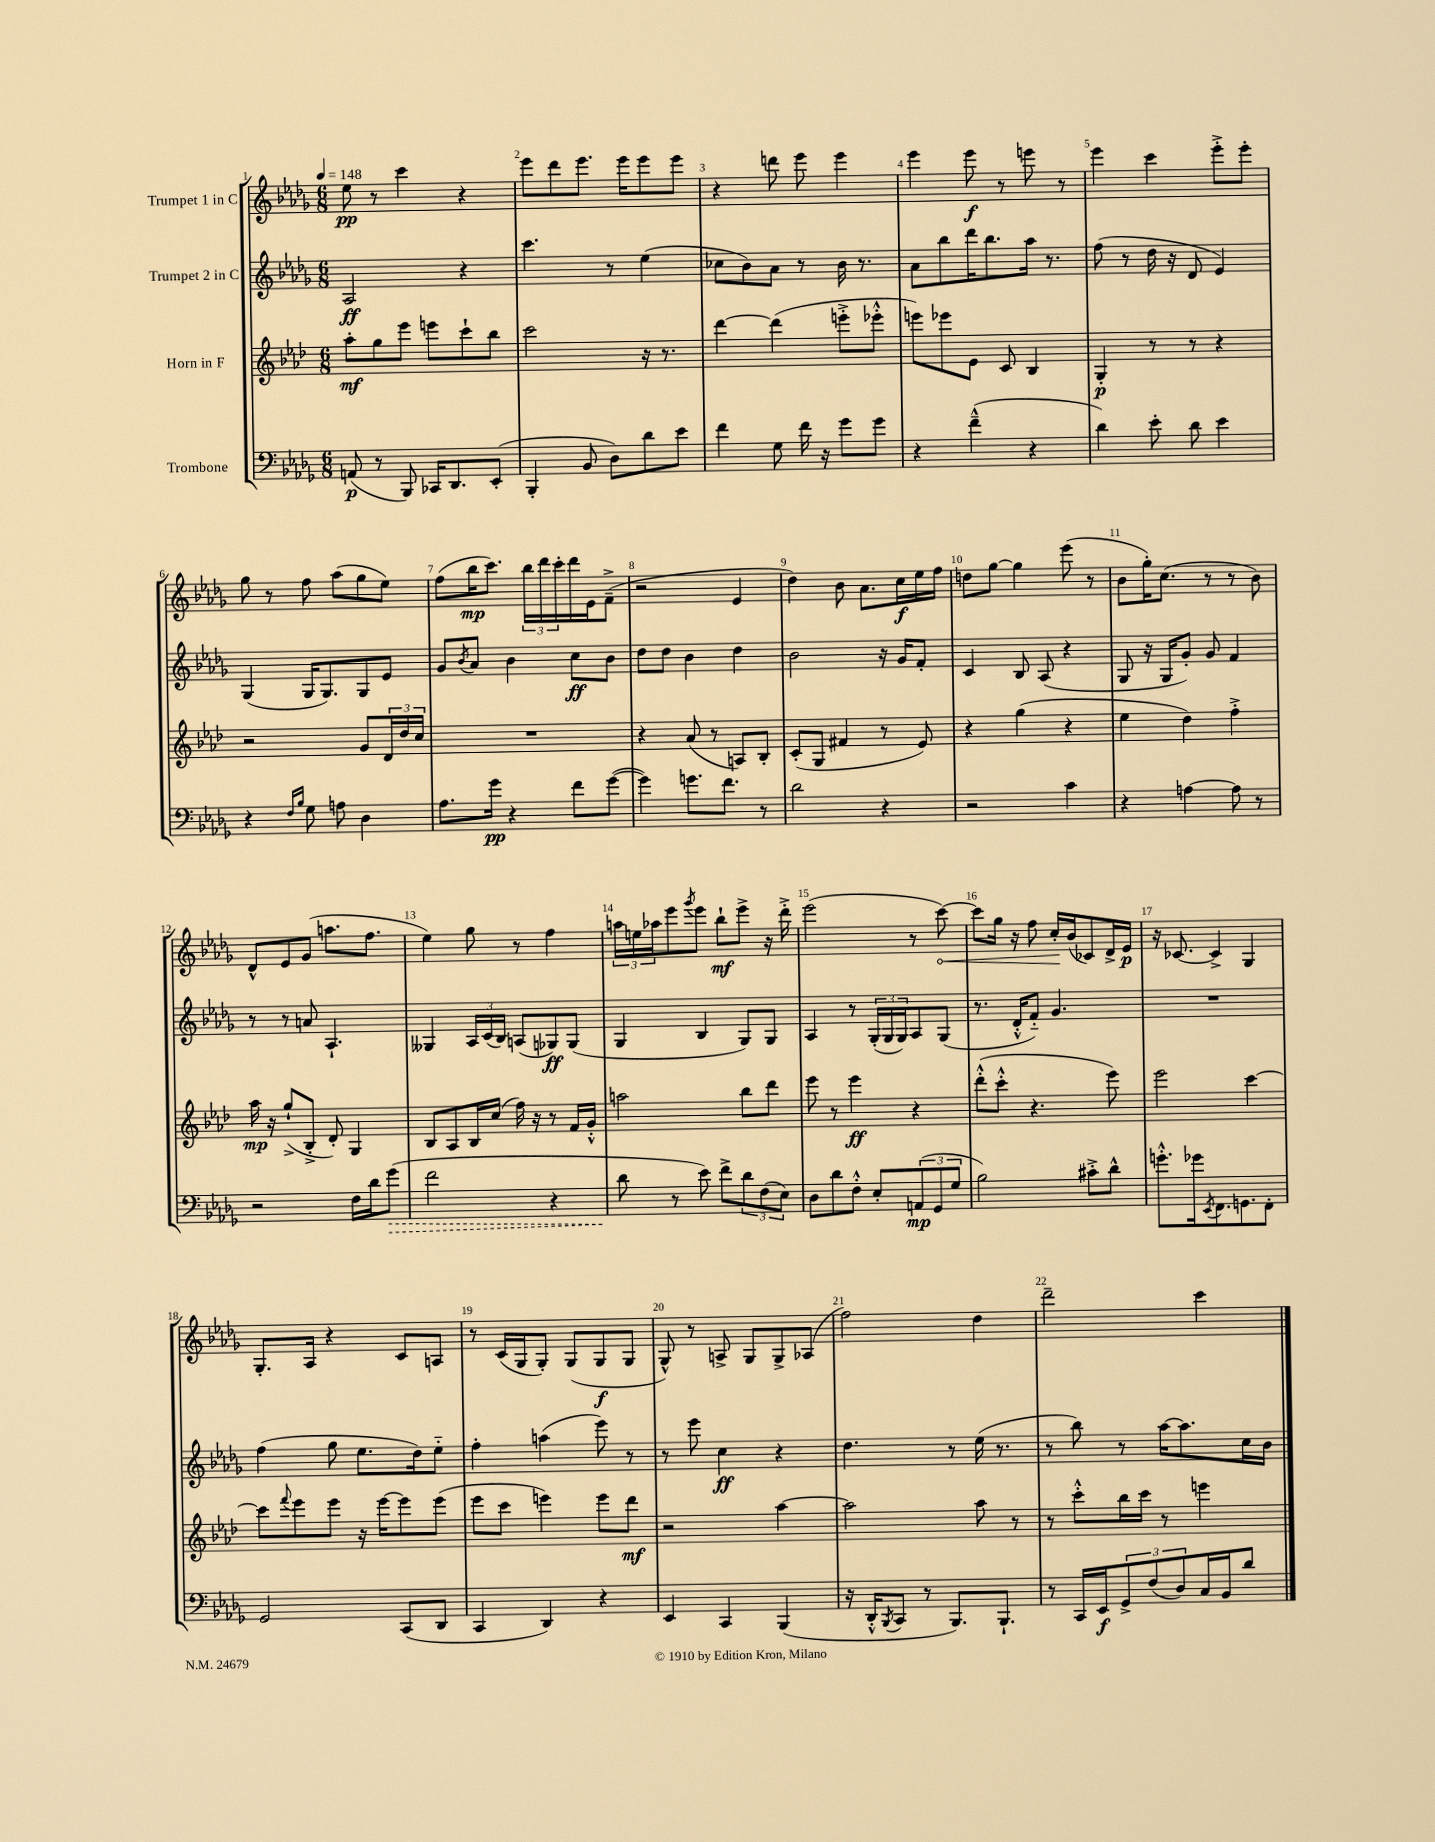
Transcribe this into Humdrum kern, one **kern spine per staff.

**kern	**dynam	**kern	**dynam	**kern	**dynam	**kern	**dynam
*part4	*part4	*part3	*part3	*part2	*part2	*part1	*part1
*staff4	*staff4	*staff3	*staff3	*staff2	*staff2	*staff1	*staff1
*I"Trombone	*	*I"Horn in F	*	*I"Trumpet 2 in C	*	*I"Trumpet 1 in C	*
*clefF4	*	*clefG2	*	*clefG2	*	*clefG2	*
*k[b-e-a-d-g-]	*	*k[b-e-a-d-]	*	*k[b-e-a-d-g-]	*	*k[b-e-a-d-g-]	*
*M6/8	*	*M6/8	*	*M6/8	*	*M6/8	*
*MM148	*	*MM148	*	*MM148	*	*MM148	*
=1	=1	=1	=1	=1	=1	=1	=1
(8AAn/	p	8aa-'\L	mf	2A-/	ff	8ee-\	pp
8r	.	8gg\	.	.	.	8r	.
8BBB-/)	.	8eee-\J	.	.	.	4ccc\	.
16CC-X/KL	.	8eeen\L	.	.	.	.	.
8.DD-/	.	.	.	.	.	.	.
.	.	8ccc`\	.	4r	.	4r	.
(8EE-'/J	.	8bb-\J	.	.	.	.	.
=2	=2	=2	=2	=2	=2	=2	=2
4BBB-'/	.	2ccc\	.	4.ccc\	.	8eee-\L	.
.	.	.	.	.	.	8ddd-\	.
8BB-/	.	.	.	.	.	8.eee-\J	.
8D-\L)	.	.	.	8r	.	.	.
.	.	.	.	.	.	16eee-\KL	.
8d-\	.	16r	.	(4ee-\	.	8eee-\	.
.	.	8.r	.	.	.	.	.
8e-\J	.	.	.	.	.	8eee-\J	.
=3	=3	=3	=3	=3	=3	=3	=3
4f\	.	[4ddd-\	.	8cc-X\L	.	4r	.
.	.	.	.	8b-\)	.	.	.
8G-\	.	(4ddd-\]	.	8a-\J	.	8dddn\	.
16f\	.	.	.	8r	.	8eee-\	.
16r	.	.	.	.	.	.	.
8g-\L	.	8eeen'^\L	.	16b-\	.	4eee-\	.
.	.	.	.	8.r	.	.	.
8g-\J	.	8eee-X'^^\J	.	.	.	.	.
=4	=4	=4	=4	=4	=4	=4	=4
4r	.	8eeen\L)	.	8a-\L	.	4eee-\	.
.	.	8eee-X\	.	8bb-\	.	.	.
(4f~^^\	.	8e-\J	.	16ddd-\K	.	8eee-\	f
.	.	.	.	8.bb-\	.	.	.
.	.	8c/	.	.	.	8r	.
4r	.	4B-/	.	16aa-\Jk	.	8eeen\	.
.	.	.	.	8.r	.	.	.
.	.	.	.	.	.	8r	.
=5	=5	=5	=5	=5	=5	=5	=5
4d-\)	.	4G'/	p	(8ff\	.	4eee-\	.
.	.	.	.	8r	.	.	.
8e-'\	.	8r	.	16dd-\	.	4ccc\	.
.	.	.	.	16r	.	.	.
8d-\	.	8r	.	8d-/	.	.	.
4e-\	.	4r	.	4e-/)	.	8eee-'^\L	.
.	.	.	.	.	.	8eee-'\J	.
!!LO:LB:g=z
=6	=6	=6	=6	=6	=6	=6	=6
4r	.	2r	.	(4G-/	.	8gg-\	.
.	.	.	.	.	.	8r	.
16qqF/LL	.	.	.	.	.	.	.
16qqB-/JJ	.	.	.	.	.	.	.
8G-\	.	.	.	16G-/KL	.	8ff\	.
.	.	.	.	8.G-/)	.	.	.
8An\	.	.	.	.	.	(8aa-\L	.
4D-\	.	8g/L	.	8G-/	.	8gg-\	.
.	.	24d-/L	.	8e-/J	.	8ee-\J)	.
.	.	24dd-/	.	.	.	.	.
.	.	24cc/JJ	.	.	.	.	.
=7	=7	=7	=7	=7	=7	=7	=7
8.A-\L	.	2.r	.	8g-/L	.	(8ff\L	.
.	.	.	.	8qb-/	.	.	.
.	.	.	.	8a-/J	.	16bb-\K	mp
16g-\Jk	pp	.	.	.	.	8.ccc\J)	.
4r	.	.	.	4b-\	.	.	.
.	.	.	.	.	.	24bb-\LL	.
.	.	.	.	.	.	24ddd-\	.
.	.	.	.	.	.	24ccc'\	.
8f\L	.	.	.	8cc\L	ff	16ddd-\	.
.	.	.	.	.	.	16e-\J	.
([8g-\J	.	.	.	8b-\J	.	(8f~^\J	.
=8	=8	=8	=8	=8	=8	=8	=8
4g-\])	.	4r	.	8dd-\L	.	2r	.
.	.	.	.	8dd-\J	.	.	.
8.gn\L	.	(8a-/	.	4b-\	.	.	.
.	.	8r	.	.	.	.	.
8.f\J	.	.	.	.	.	.	.
.	.	8An/L)	.	4dd-\	.	4e-/	.
8r	.	8B-'/J	.	.	.	.	.
=9	=9	=9	=9	=9	=9	=9	=9
2d-\	.	(8c'/L	.	2b-\	.	4dd-\)	.
.	.	8G/J	.	.	.	.	.
.	.	4f#X/	.	.	.	8b-\	.
.	.	.	.	.	.	8.a-\L	.
4r	.	8r	.	16r	.	.	.
.	.	.	.	16g-/KL	.	16cc\L	f
.	.	8e-/)	.	8f'/J	.	16ee-\	.
.	.	.	.	.	.	16ff\JJ	.
=10	=10	=10	=10	=10	=10	=10	=10
2r	.	4r	.	4c/	.	8ddn\L	.
.	.	.	.	.	.	[8gg-\J	.
.	.	(4gg\	.	8B-/	.	4gg-\]	.
.	.	.	.	(8A-/	.	.	.
4c\	.	4r	.	4r	.	(8eee-\	.
.	.	.	.	.	.	8r	.
=11	=11	=11	=11	=11	=11	=11	=11
4r	.	4ee-\	.	8G-/	.	8b-\L	.
.	.	.	.	16r	.	16gg-'\K)	.
.	.	.	.	16G-/KL	.	(8.cc\J	.
[4An\	.	4dd-\)	.	8g-'/J)	.	.	.
.	.	.	.	8g-/	.	8r	.
8A\]	.	4ff'^\	.	4f/	.	8r	.
8r	.	.	.	.	.	8b-\)	.
!!LO:LB:g=z
=12	=12	=12	=12	=12	=12	=12	=12
2r	.	16aa-\	mp	8r	.	8d-^^/L	.
.	.	16r	.	.	.	.	.
.	.	(8gg`^/L	.	8r	.	8e-/	.
.	.	8B-'^/J	.	8an/	.	(8g-/J	.
.	.	8d-'/)	.	4.A-`/	.	8.aan\L	.
16F\LL	.	4G/	.	.	.	.	.
16d-\J	.	.	.	.	.	8.ff\J	.
!	!LO:HP:b	!	!	!	!	!	!
(8g-\J	>	.	.	.	.	.	.
=13	=13	=13	=13	=13	=13	=13	=13
2f\	.	8B-/L	.	4G--X/	.	4ee-\)	.
.	.	8A-/	.	.	.	.	.
.	.	16B-/L	.	24A-/LL	.	8gg-\	.
.	.	.	.	(24c/	.	.	.
.	.	(16cc/JJ	.	.	.	.	.
.	.	.	.	24B-/JJ)	.	.	.
.	.	16ff\)	.	(8An/L	.	8r	.
.	.	16r	.	.	.	.	.
4r	.	8r	.	8G-X/)	ff	4ff\	.
.	.	16f/LL	.	(8G-/J	.	.	.
.	.	16g'^^/JJ	.	.	.	.	.
=14	=14	=14	=14	=14	=14	=14	=14
8d-\	.	2aan\	.	4G-/	.	24aan\LL	.
.	.	.	.	.	.	24een\	.
.	.	.	.	.	.	24aa-X\J	.
8r	]	.	.	.	.	8eee-\	.
.	.	.	.	.	.	8qggg-/	.
8e-\)	.	.	.	4B-/	.	8eee-\J	.
8f^\L	.	.	.	.	.	8bb-`\L	mf
12d-\	.	8bb-\L	.	8G-/L)	.	8eee-^\J	.
(12F\	.	.	.	.	.	.	.
.	.	8ddd-\J	.	8G-/J	.	16r	.
12E-\J)	.	.	.	.	.	.	.
.	.	.	.	.	.	16ddd-'^\	.
=15	=15	=15	=15	=15	=15	=15	=15
8D-\L	.	8eee-\	.	4A-/	.	(2eee-\	.
8d-\	.	8r	.	.	.	.	.
8F'^^\J	.	4eee-\	ff	8r	.	.	.
8E-'/L	.	.	.	(24G-'/LL	.	.	.
.	.	.	.	24G-/	.	.	.
.	.	.	.	24G-/J)	.	.	.
(12AAn/	mp	4r	.	8A-/	.	8r	.
12GG-/	.	.	.	.	.	.	.
!	!	!	!	!	!	!	!LO:HP:b
.	.	.	.	(8G-/J	.	[8ccc\)	<
12G-/J	.	.	.	.	.	.	.
=16	=16	=16	=16	=16	=16	=16	=16
2B-\)	.	(8ddd-'^^\L	.	8.r	.	8ccc\L]	.
.	.	8ccc'^^\J	.	.	.	16gg-\Jk	.
.	.	.	.	16d-'^^/KL	.	16r	.
.	.	4.r	.	8f/J)	.	8ff\	.
.	.	.	.	4.g-/	.	16cc'/LL	.
.	.	.	.	.	.	(16b-/J	[
8c#X'^\L	.	.	.	.	.	8c-X/)	.
8d-^^\J	.	8eee-\)	.	.	.	16d-^/L	.
.	.	.	.	.	.	16e-/JJ	p
=17	=17	=17	=17	=17	=17	=17	=17
8.gn'^^\L	.	2eee-\	.	2.r	.	16r	.
.	.	.	.	.	.	[8.c-X/	.
16g-X\k	.	.	.	.	.	.	.
8qEE-/	.	.	.	.	.	.	.
8.FF\	.	.	.	.	.	4c-^/]	.
8.GGn\	.	.	.	.	.	.	.
.	.	[4ccc\	.	.	.	4G-/	.
8FF'\J	.	.	.	.	.	.	.
!!LO:LB:g=z
=18	=18	=18	=18	=18	=18	=18	=18
2GG-/	.	8ccc\L]	.	(4ff\	.	8.G-'/L	.
.	.	8qqfff/	.	.	.	.	.
.	.	8eee-\	.	.	.	.	.
.	.	.	.	.	.	16A-/Jk	.
.	.	8eee-\J	.	8gg-\	.	4r	.
.	.	16r	.	8.ee-\L	.	.	.
.	.	[16eee-\KL	.	.	.	.	.
(8CC/L	.	8eee-\]	.	.	.	8c/L	.
.	.	.	.	16dd-\k)	.	.	.
8DD-/J	.	(8eee-\J	.	8ee-\J	.	8An/J	.
=19	=19	=19	=19	=19	=19	=19	=19
4CC/	.	8eee-\L	.	4ff'\	.	8r	.
.	.	8ccc\J	.	.	.	(16c/LL	.
.	.	.	.	.	.	16G-/J	.
4DD-/)	.	4eeen\)	.	(4aan\	.	8G-'/J)	.
.	.	.	.	.	.	(8G-/L	.
4r	.	8eee\L	.	8eee-\)	.	8G-/	f
.	.	8ddd-\J	mf	8r	.	8G-/J	.
=20	=20	=20	=20	=20	=20	=20	=20
4EE-/	.	2r	.	8r	.	8G-^^/)	.
.	.	.	.	8eee-\	.	8r	.
4CC/	.	.	.	4cc\	ff	8An^/	.
.	.	.	.	.	.	8G-/L	.
(4BBB-/	.	[4aa-\	.	4r	.	8G-^/	.
.	.	.	.	.	.	(8A-X/J	.
=21	=21	=21	=21	=21	=21	=21	=21
16r	.	2aa-\]	.	4.dd-\	.	2ff\)	.
16DD-'^^/KL	.	.	.	.	.	.	.
8qBBB-/	.	.	.	.	.	.	.
8CC/J	.	.	.	.	.	.	.
8r	.	.	.	.	.	.	.
8.BBB-/L)	.	.	.	8r	.	.	.
.	.	8aa-\	.	(16ee-\	.	4dd-\	.
8.BBB-`/J	.	.	.	8.r	.	.	.
.	.	8r	.	.	.	.	.
=22	=22	=22	=22	=22	=22	=22	=22
8r	.	8r	.	8r	.	2ddd-~\	.
16CC/LL	.	8ccc'^^\L	.	8bb-\)	.	.	.
16EE-/J	f	.	.	.	.	.	.
12GG-^/	.	16bb-\L	.	8r	.	.	.
.	.	16ccc\JJ	.	.	.	.	.
(12F/	.	.	.	.	.	.	.
.	.	8r	.	[16aa-\KL	.	.	.
12D-/)	.	.	.	.	.	.	.
.	.	.	.	8.aa-\]	.	.	.
16C/L	.	4eeen\	.	.	.	4ccc\	.
16BB-/J	.	.	.	.	.	.	.
8d-/J	.	.	.	16cc\L	.	.	.
.	.	.	.	16b-\JJ	.	.	.
==	==	==	==	==	==	==	==
*-	*-	*-	*-	*-	*-	*-	*-
